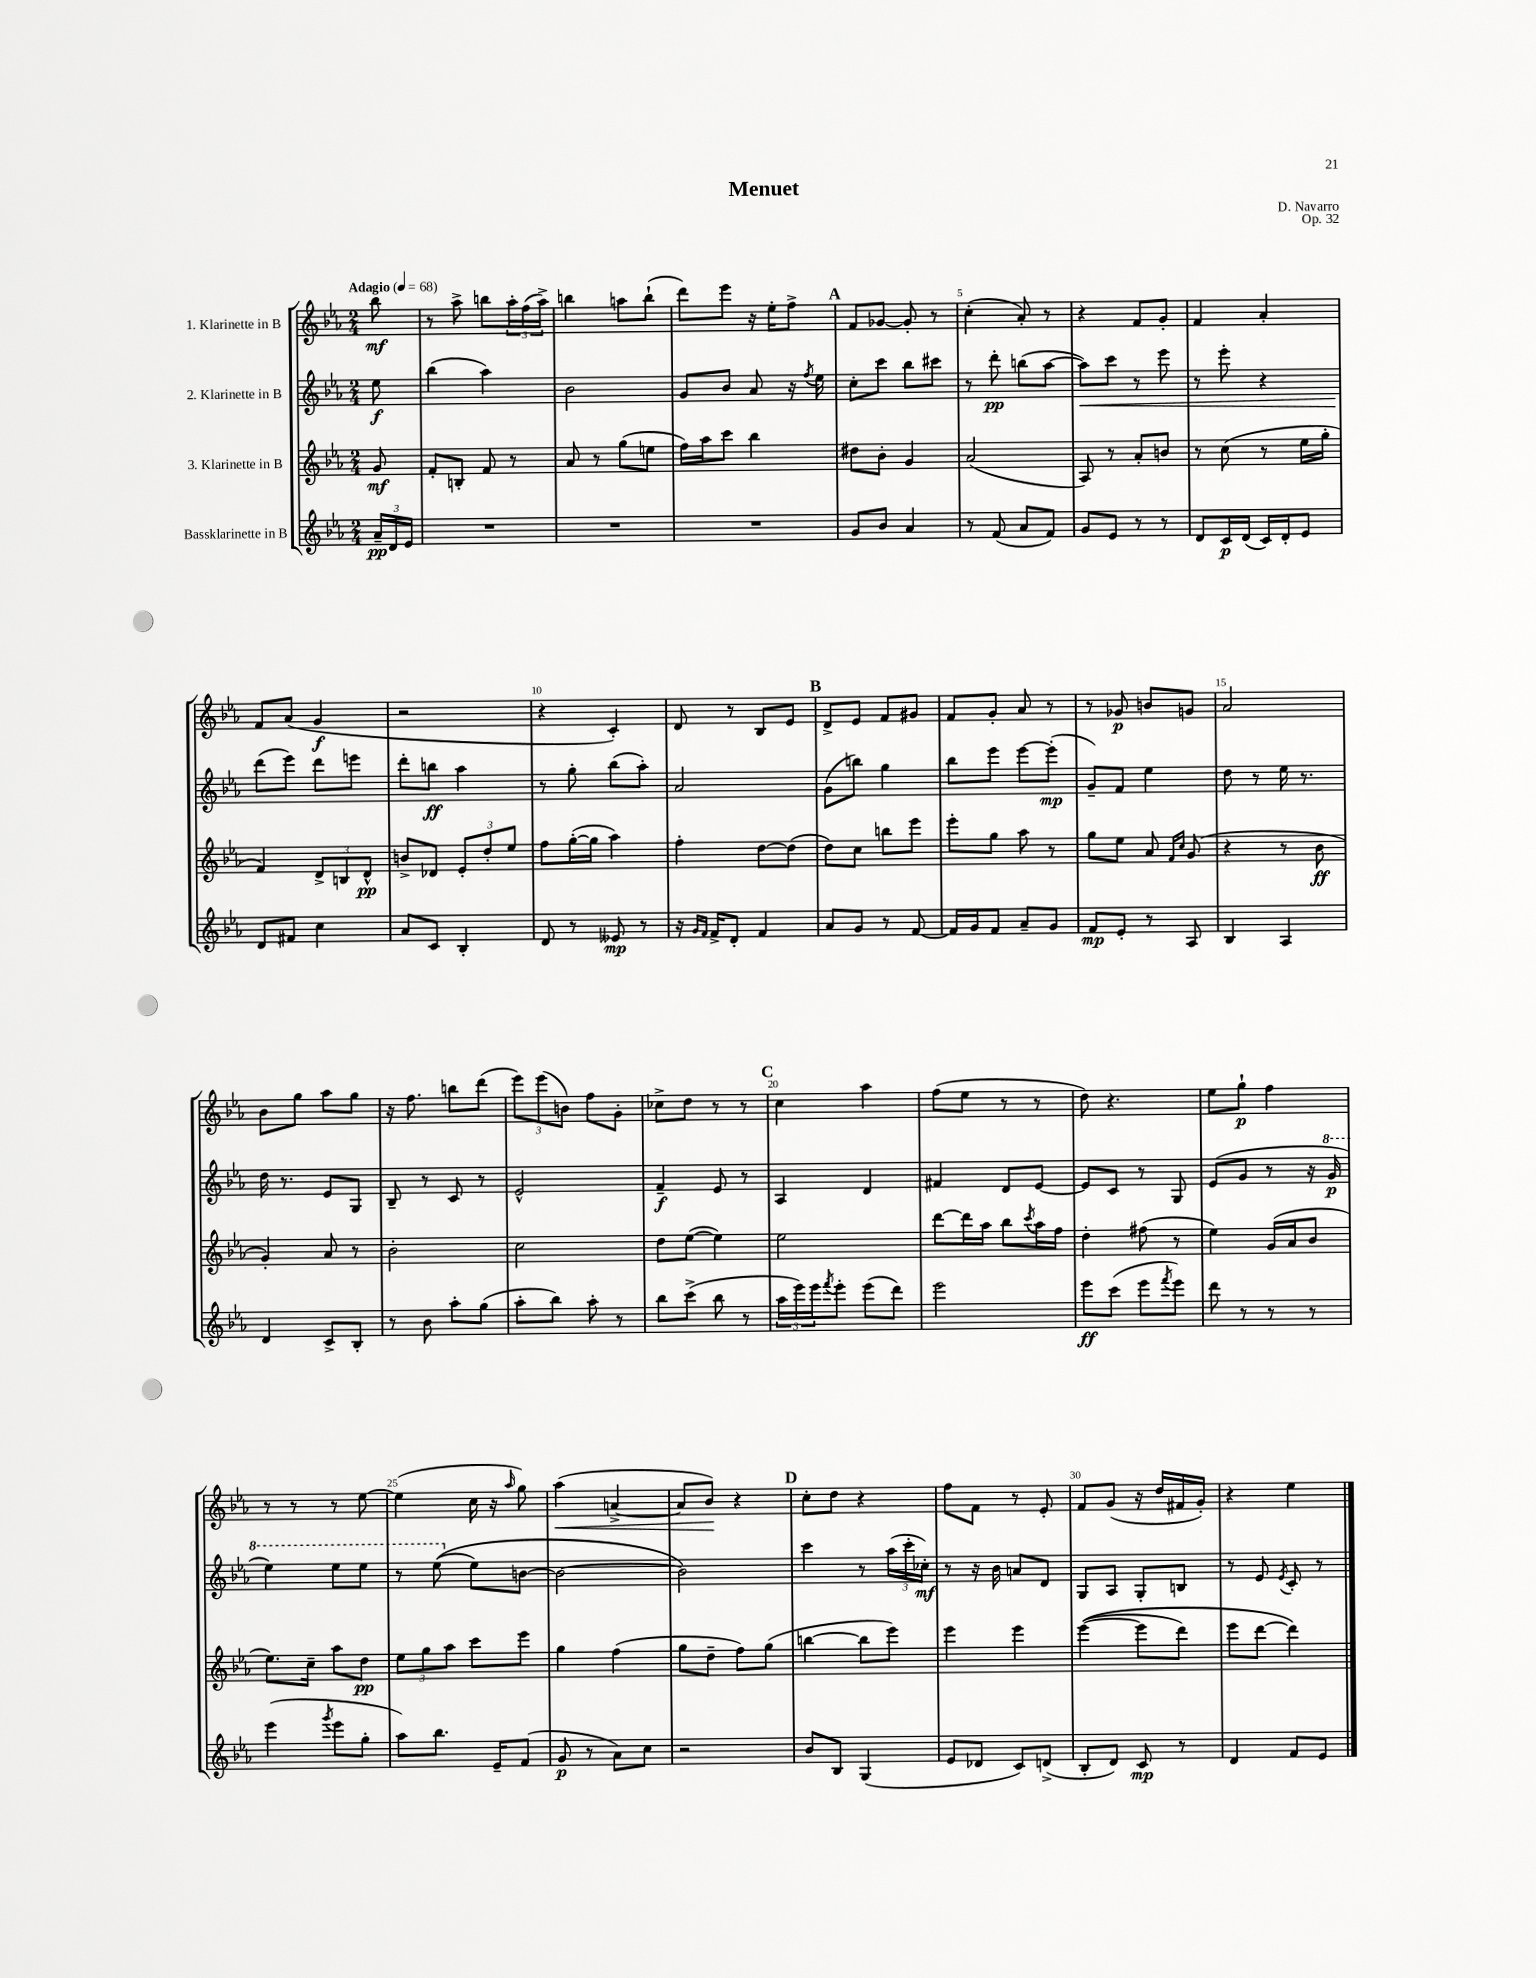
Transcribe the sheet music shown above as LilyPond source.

\header { title = "Menuet" composer = "D. Navarro" opus = "Op. 32" }
<<
\new StaffGroup <<
\new Staff = "s0" \with { instrumentName = "1. Klarinette in B" } {
    \clef treble \key ees \major \numericTimeSignature \time 2/4 \partial 8 \tempo "Adagio" 4 = 68
    bes''8\mf |
    r8 aes''8-> b''8 \tuplet 3/2 { aes''16-. f''16( aes''16->) } |
    b''4 a''8 b''8-!( |
    d'''8) ees'''8 r16 ees''16-. f''8-> |
    \mark \markup { \bold "A" } f'8 ges'8~ ges'8-. r8 |
    c''4-.( aes'8-.) r8 |
    r4 f'8 g'8-. |
    f'4 aes'4-. |
    f'8 aes'8( g'4\f |
    r2 |
    r4 c'4-.) |
    d'8 r8 bes8 ees'8 |
    \mark \markup { \bold "B" } d'8-> ees'8 f'8 gis'8 |
    f'8 g'8-. aes'8 r8 |
    r8 ges'8\p b'8 g'8 |
    aes'2 |
    bes'8 g''8 aes''8 g''8 |
    r16 f''8. b''8 d'''8( |
    \tuplet 3/2 { ees'''8) ees'''8( b'8) } f''8 g'8-. |
    ces''8-> d''8 r8 r8 |
    \mark \markup { \bold "C" } c''4 aes''4 |
    f''8( ees''8 r8 r8 |
    d''8) r4. |
    ees''8 g''8-!\p f''4 |
    r8 r8 r8 ees''8~ |
    ees''4( c''16 r16 \grace { aes''16 } g''8) |
    aes''4\<( a'4~-> |
    a'8 bes'8\!) r4 |
    \mark \markup { \bold "D" } c''8-. d''8 r4 |
    f''8 f'8 r8 ees'8-. |
    f'8 g'8( r16 d''16 fis'16 g'16-.) |
    r4 ees''4 \bar "|." |
}
\new Staff = "s1" \with { instrumentName = "2. Klarinette in B" } {
    \clef treble \key ees \major \numericTimeSignature \time 2/4 \partial 8
    ees''8\f |
    bes''4( aes''4) |
    bes'2 |
    g'8 bes'8 aes'8 r16 \acciaccatura { f''8 } ees''16 |
    \mark \markup { \bold "A" } c''8-. c'''8 bes''8 cis'''8 |
    r8 d'''8-.\pp b''8( aes''8~ |
    aes''8\<) c'''8 r8 ees'''8 |
    r8 ees'''8-. r4 |
    d'''8\!( ees'''8) d'''8 e'''8 |
    d'''8-. b''8\ff aes''4 |
    r8 g''8-. bes''8( aes''8-.) |
    aes'2 |
    \mark \markup { \bold "B" } g'8( b''8) g''4 |
    bes''8 ees'''8 ees'''8~ ees'''8-.\mp( |
    g'8--) f'8 ees''4 |
    d''8 r8 ees''16 r8. |
    d''16 r8. ees'8 g8 |
    bes8-- r8 c'8 r8 |
    ees'2-^ |
    f'4--\f ees'8 r8 |
    \mark \markup { \bold "C" } aes4 d'4 |
    fis'4 d'8 ees'8~ |
    ees'8 c'8 r8 g8 |
    ees'8( g'8 r8 r16 \ottava #1 g''16\p |
    ees'''4) ees'''8 ees'''8 |
    r8 ees'''8(\( \ottava #0 ees''8) b'8~ |
    b'2~ |
    b'2\) |
    \mark \markup { \bold "D" } c'''4 r8 \tuplet 3/2 { aes''16( c'''16-. ces''16-.\mf) } |
    r8 r16 bes'16 a'8 d'8 |
    g8 aes8 g8-. b8 |
    r8 ees'8 \acciaccatura { ees'8 } c'8-. r8 \bar "|." |
}
\new Staff = "s2" \with { instrumentName = "3. Klarinette in B" } {
    \clef treble \key ees \major \numericTimeSignature \time 2/4 \partial 8
    g'8\mf |
    f'8-. b8-. f'8 r8 |
    aes'8 r8 g''8( e''8 |
    f''16) aes''16 c'''8 bes''4 |
    \mark \markup { \bold "A" } dis''8 bes'8-. g'4 |
    aes'2( |
    aes8) r8 aes'8-. b'8 |
    r8 c''8( r8 ees''16 g''16-. |
    f'4) \tuplet 3/2 { d'8-> b8 d'8-^\pp } |
    b'8-> des'8 \tuplet 3/2 { ees'8-. d''8-. ees''8 } |
    f''8 g''16~-.( g''16 aes''4) |
    f''4-. d''8~ d''8( |
    \mark \markup { \bold "B" } d''8) c''8 b''8 ees'''8 |
    ees'''8-. g''8 aes''8 r8 |
    g''8 ees''8 aes'8 \grace { f'16 c''16 } g'8( |
    r4 r8 bes'8\ff |
    g'4-.) aes'8 r8 |
    bes'2-. |
    c''2 |
    d''8 ees''8~( ees''4) |
    \mark \markup { \bold "C" } ees''2 |
    d'''8~ d'''16 aes''16 bes''8 \acciaccatura { c'''8 } aes''16 f''16 |
    d''4-. fis''8( r8 |
    ees''4) g'16( aes'16 bes'8 |
    ees''8.) c''16-- aes''8 d''8\pp |
    \tuplet 3/2 { ees''8 g''8 aes''8 } c'''8 ees'''8 |
    g''4 f''4( |
    g''8 d''8-- f''8) g''8( |
    \mark \markup { \bold "D" } b''4~ b''8 ees'''8) |
    ees'''4 ees'''4 |
    ees'''4~(\( ees'''8 d'''8) |
    ees'''8 d'''8~ d'''4\) \bar "|." |
}
\new Staff = "s3" \with { instrumentName = "Bassklarinette in B" } {
    \clef treble \key ees \major \numericTimeSignature \time 2/4 \partial 8
    \tuplet 3/2 { aes'16--\pp d'16 ees'16 } |
    R2 |
    R2 |
    R2 |
    \mark \markup { \bold "A" } g'8 bes'8 aes'4 |
    r8 f'8( aes'8 f'8) |
    g'8 ees'8 r8 r8 |
    d'8 c'16\p d'16( c'16) d'16-. ees'8 |
    d'8 fis'8 c''4 |
    aes'8 c'8 bes4-. |
    d'8 r8 eeses'8\mp r8 |
    r16 \grace { g'16 f'16 } f'16-> d'8-. f'4 |
    \mark \markup { \bold "B" } aes'8 g'8 r8 f'8~ |
    f'16 g'16 f'8 aes'8-- g'8 |
    f'8\mp ees'8-. r8 aes8 |
    bes4 aes4 |
    d'4 c'8-> bes8-. |
    r8 bes'8 aes''8-. g''8( |
    aes''8-. bes''8) aes''8-. r8 |
    bes''8 c'''8->( bes''8 r8 |
    \mark \markup { \bold "C" } \tuplet 3/2 { aes''16 ees'''16) ees'''16 } \acciaccatura { f'''8 } ees'''8-. ees'''8( d'''8) |
    ees'''2 |
    ees'''8\ff c'''8( ees'''8 \acciaccatura { f'''8 } ees'''8) |
    d'''8 r8 r8 r8 |
    ees'''4( \acciaccatura { g'''8 } ees'''8 g''8-. |
    aes''8) bes''8. ees'16-- f'8( |
    g'8\p r8 aes'8) c''8 |
    r2 |
    \mark \markup { \bold "D" } bes'8 bes8 g4( |
    ees'8 des'8 c'8) d'8->( |
    bes8-. d'8) c'8\mp r8 |
    d'4 f'8 ees'8 \bar "|." |
}
>>
>>
\layout { \context { \Score \override BarNumber.break-visibility = ##(#f #t #t) barNumberVisibility = #(every-nth-bar-number-visible 5) } }
